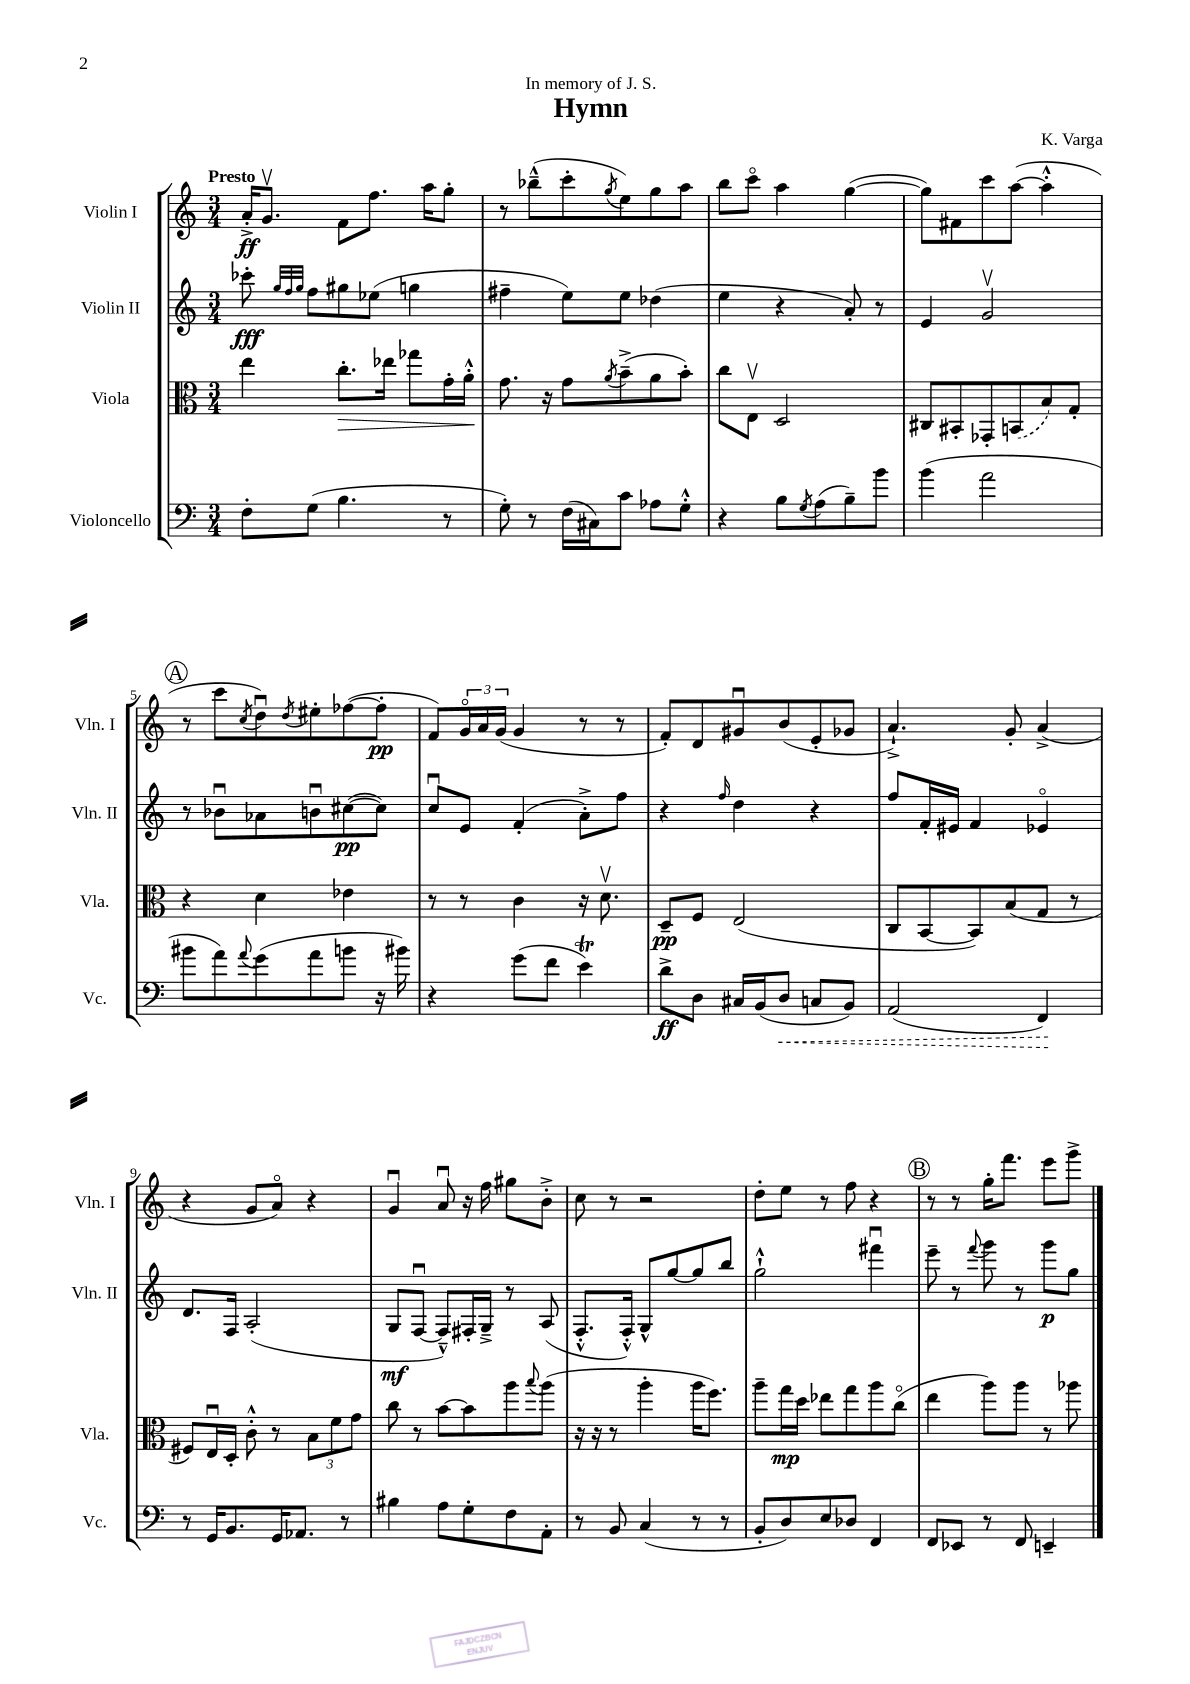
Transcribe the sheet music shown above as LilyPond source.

\header { title = "Hymn" composer = "K. Varga" dedication = "In memory of J. S." }
<<
\new StaffGroup <<
\new Staff = "s0" \with { instrumentName = "Violin I" shortInstrumentName = "Vln. I" } {
    \clef treble \key c \major \numericTimeSignature \time 3/4 \tempo "Presto"
    a'16-.->\ff g'8.\upbow f'8 f''8. a''16 g''8-. |
    r8 bes''8---^( c'''8-. \acciaccatura { g''8 } e''8) g''8 a''8 |
    b''8 c'''8\flageolet a''4 g''4~( |
    g''8) fis'8 c'''8 a''8~( a''4-.-^ |
    \mark \markup { \circle "A" } r8 c'''8 \acciaccatura { c''8 } d''8\downbow) \acciaccatura { d''8 } eis''8-. fes''8~( fes''8-.\pp |
    f'8) \tuplet 3/2 { g'16\flageolet a'16 g'16( } g'4 r8 r8 |
    f'8-.) d'8 gis'8\downbow b'8( e'8-. ges'8 |
    a'4.-!->) g'8-. a'4->( |
    r4 g'8 a'8\flageolet) r4 |
    g'4\downbow a'8\downbow r16 f''16 gis''8 b'8-.-> |
    c''8 r8 r2 |
    d''8-. e''8 r8 f''8 r4 |
    \mark \markup { \circle "B" } r8 r8 g''16-. f'''8. e'''8 g'''8-> \bar "|." |
}
\new Staff = "s1" \with { instrumentName = "Violin II" shortInstrumentName = "Vln. II" } {
    \clef treble \key c \major \numericTimeSignature \time 3/4
    ces'''8-.\fff \grace { g''32 f''32 g''32 } f''8 gis''8 ees''8( g''4 |
    fis''4-- e''8) e''8 des''4( |
    e''4 r4 a'8-.) r8 |
    e'4 g'2\upbow |
    \mark \markup { \circle "A" } r8 bes'8\downbow aes'8 b'8\downbow cis''8~\pp( cis''8) |
    c''8\downbow e'8 f'4-.( a'8-.->) f''8 |
    r4 \grace { f''16 } d''4 r4 |
    f''8 f'16-. eis'16 f'4 ees'4\flageolet |
    d'8. f16 a2-.( |
    g8\mf f8~\downbow f8---^) fis16-. g16---> r8 a8( |
    f8.-.-^ f16-.-^) g8-^ g''8~ g''8 b''8 |
    g''2-!-^ fis'''4\downbow |
    \mark \markup { \circle "B" } e'''8-- r8 \appoggiatura { f'''8 } g'''8 r8 g'''8\p g''8 \bar "|." |
}
\new Staff = "s2" \with { instrumentName = "Viola" shortInstrumentName = "Vla." } {
    \clef alto \key c \major \numericTimeSignature \time 3/4
    e''4 c''8.-.\> ees''16 ges''8 g'16-. a'16-.-^\! |
    g'8. r16 g'8 \acciaccatura { a'8 } b'8--->( a'8 b'8-.) |
    c''8 e8\upbow d2 |
    cis8 bis,8-. ges,8-. \once \slurDashed b,8( b8) g8-. |
    \mark \markup { \circle "A" } r4 d'4 ees'4 |
    r8 r8 c'4 r16 d'8.\upbow |
    d8--\pp f8 e2( |
    c8 b,8~ b,8) b8( g8 r8 |
    fis8) e16\downbow d16-. c'8-.-^ r8 \tuplet 3/2 { b8 f'8 g'8 } |
    c''8 r8 b'8~ b'8 a''8 \appoggiatura { b''8 } a''8( |
    r16 r16 r8 a''4-. a''16 f''8.) |
    a''8-- g''16\mp d''16 ees''8 g''8 a''8 c''8\flageolet( |
    \mark \markup { \circle "B" } e''4 a''8) a''8 r8 aes''8 \bar "|." |
}
\new Staff = "s3" \with { instrumentName = "Violoncello" shortInstrumentName = "Vc." } {
    \clef bass \key c \major \numericTimeSignature \time 3/4
    f8-. g8( b4. r8 |
    g8-.) r8 f16( cis16) c'8 aes8 g8-.-^ |
    r4 b8 \acciaccatura { g8 } a8( b8--) b'8 |
    b'4( a'2 |
    \mark \markup { \circle "A" } bis'8 a'8) \appoggiatura { a'8 } g'8( a'8 b'8 r16 bis'16) |
    r4 g'8( f'8 e'4\trill) |
    d'8->\ff d8 cis16 b,16( \once \override Hairpin.style = #'dashed-line d8\< c8 b,8) |
    a,2( f,4\!) |
    r8 g,16 b,8. g,16 aes,8. r8 |
    bis4 a8 g8-. f8 a,8-. |
    r8 b,8 c4( r8 r8 |
    b,8-. d8) e8 des8 f,4 |
    \mark \markup { \circle "B" } f,8 ees,8 r8 f,8 e,4-- \bar "|." |
}
>>
>>
